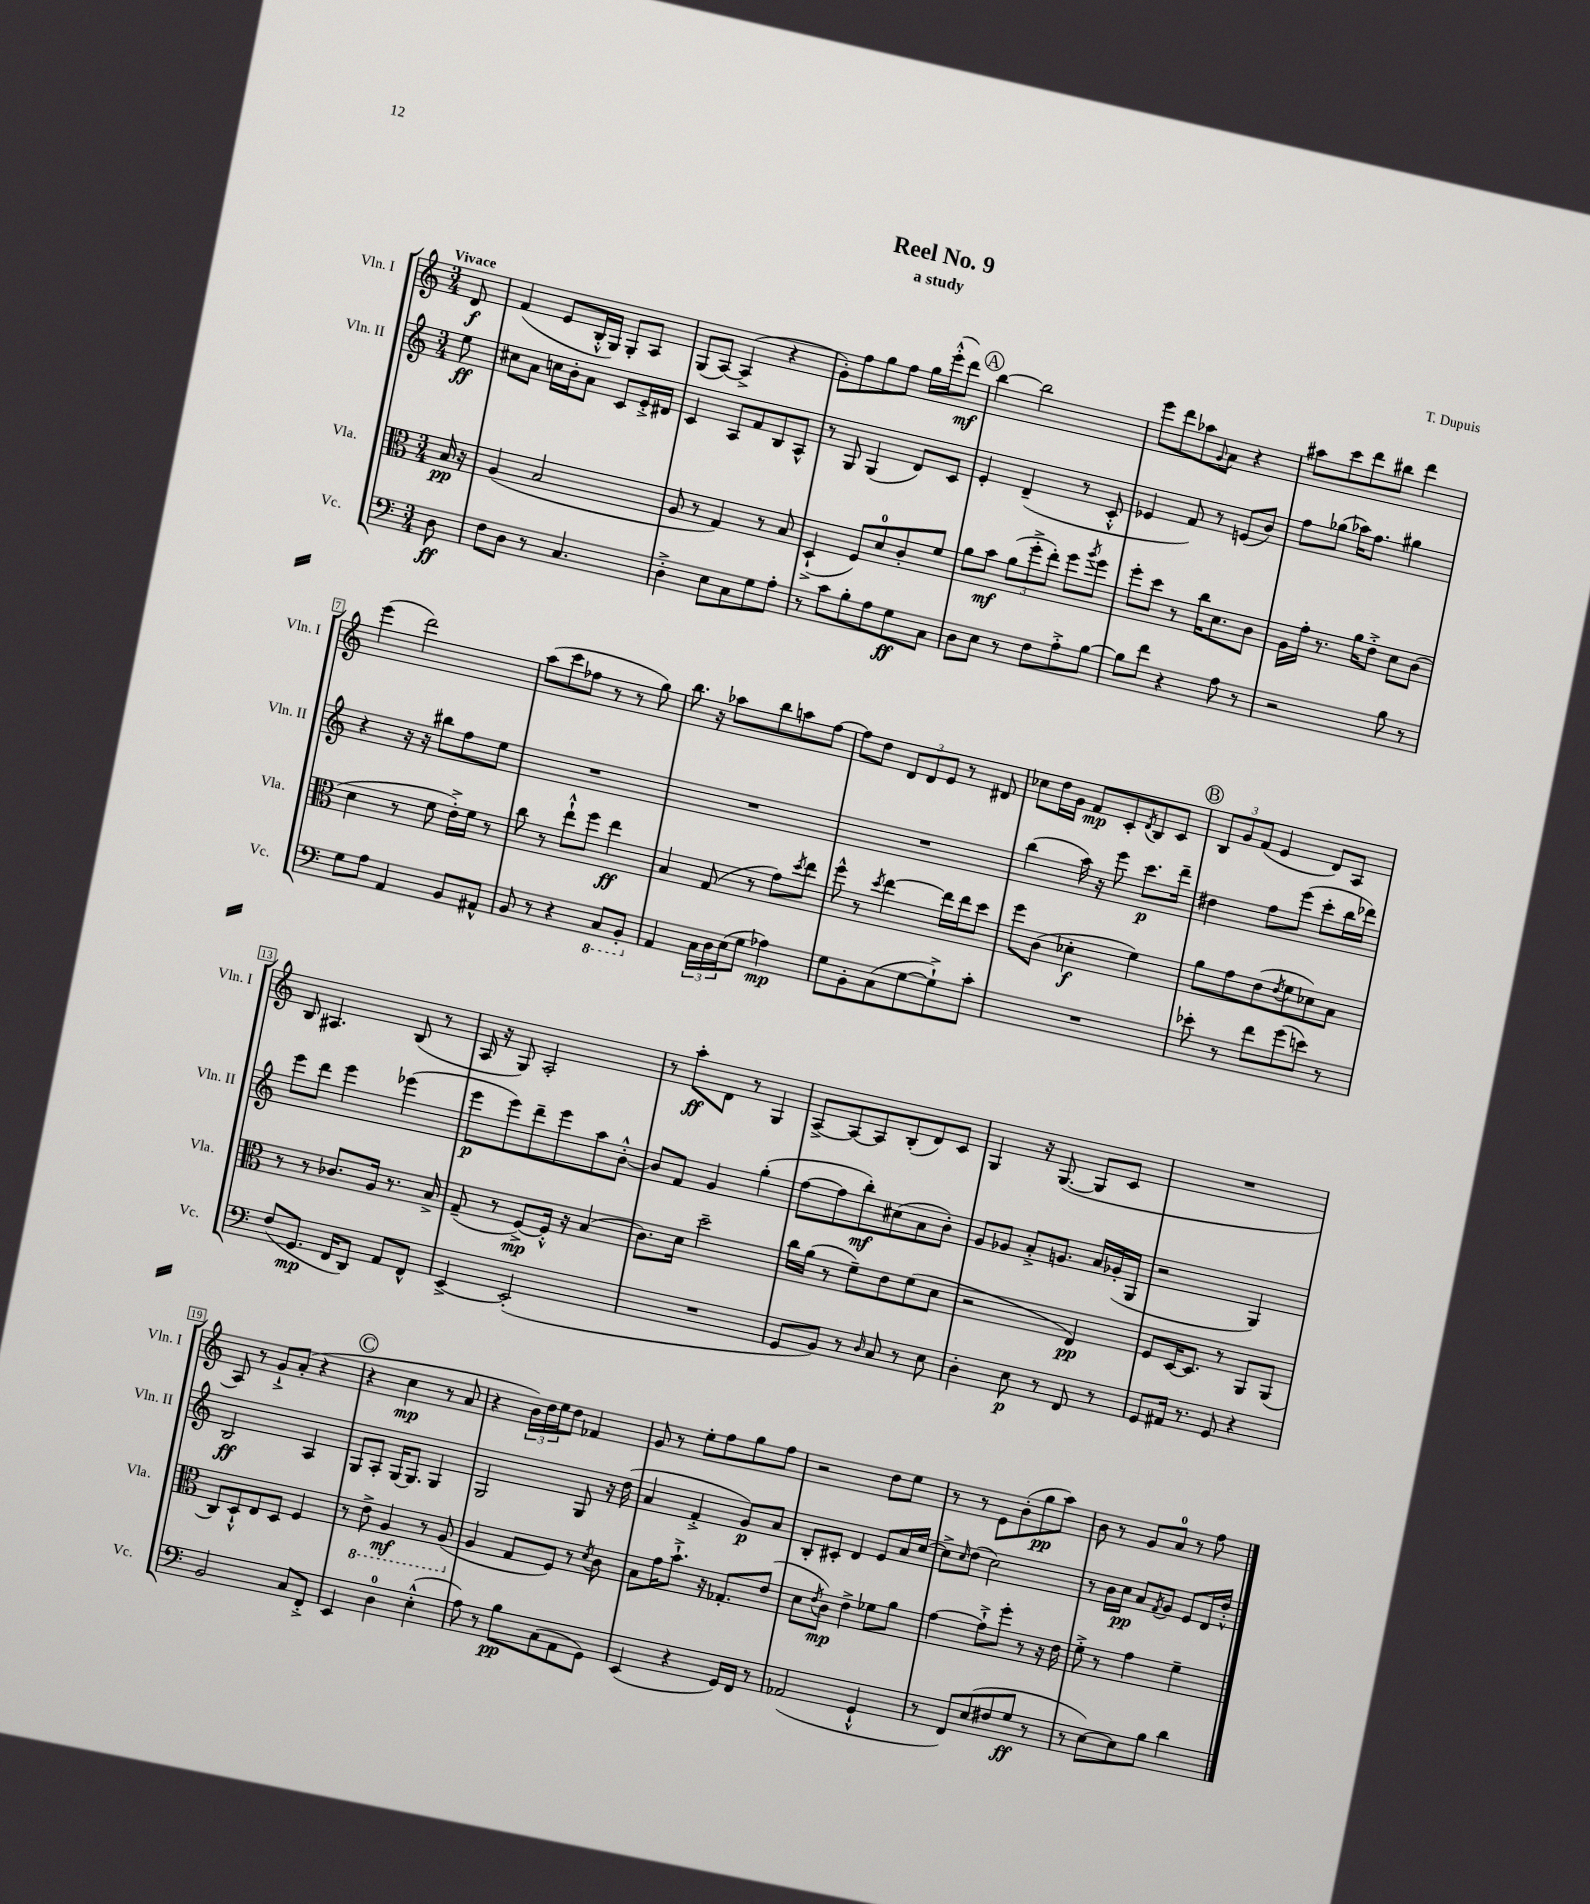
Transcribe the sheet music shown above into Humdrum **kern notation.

**kern	**dynam	**kern	**dynam	**kern	**dynam	**kern	**dynam
*part4	*part4	*part3	*part3	*part2	*part2	*part1	*part1
*staff4	*staff4	*staff3	*staff3	*staff2	*staff2	*staff1	*staff1
*I"Vc.	*	*I"Vla.	*	*I"Vln. II	*	*I"Vln. I	*
*I'Vc.	*	*I'Vla.	*	*I'Vln. II	*	*I'Vln. I	*
*clefF4	*	*clefC3	*	*clefG2	*	*clefG2	*
*k[]	*	*k[]	*	*k[]	*	*k[]	*
*M3/4	*	*M3/4	*	*M3/4	*	*M3/4	*
=	=	=	=	=	=	=	=
!	!	!	!	!	!	!LO:TX:a:B:t=Vivace	!
8D\	ff	16B/	pp	8ee\	ff	8d/	f
.	.	16r	.	.	.	.	.
=1	=1	=1	=1	=1	=1	=1	=1
8F\L	.	(4A/	.	8cc#X\L	.	(4f/	.
8D\J	.	.	.	8a\J	.	.	.
8r	.	2B/	.	16ccn\LL	.	8e/L	.
.	.	.	.	16b'\J	.	.	.
4.C/	.	.	.	8a\J	.	16B'^^/L	.
.	.	.	.	.	.	16G/JJ)	.
.	.	.	.	8c/L	.	8G'/L	.
.	.	.	.	16e'^/L	.	8A/J	.
.	.	.	.	16d#X/JJ	.	.	.
=2	=2	=2	=2	=2	=2	=2	=2
4D'^\	.	8A/	.	4c/	.	(8G/L	.
.	.	8r	.	.	.	[8A/J)	.
8E\L	.	4G/)	.	8A/L	.	(4A^/]	.
8C\	.	.	.	8f/	.	.	.
8G\	.	8r	.	8B/	.	4r	.
8A'\J	.	8B/	.	8A^^/J	.	.	.
=3	=3	=3	=3	=3	=3	=3	=3
8r	.	(4D`^/	.	8r	.	8g'\L)	.
8c\L	.	.	.	8G/	.	8ff\	.
8B'\	.	8F/L)	.	(4G/	.	8gg\	.
8A\	.	8d/	.	.	.	8ff\J	.
8G\	ff	8c'/	.	8d/L)	.	16gg\LL	.
.	.	.	.	.	.	(16eee'^^\J	.
8C\J	.	8f/J	.	8c/J	.	8ddd\J)	mf
!!LO:REH:place=s1:t=A
=4	=4	=4	=4	=4	=4	=4	=4
8D\L	.	8a\L	.	4e'/	.	[4bb\	.
8E\J	.	8b\J	mf	.	.	.	.
8r	.	(12a\L	.	(4d~/	.	2bb\]	.
.	.	12ff'^\	.	.	.	.	.
8F\L	.	.	.	.	.	.	.
.	.	12ee'\J)	.	.	.	.	.
8A'^\	.	8ff\L	.	8r	.	.	.
.	.	8qaa/	.	.	.	.	.
[8B\J	.	8ff\J	.	8c'^^/	.	.	.
=5	=5	=5	=5	=5	=5	=5	=5
8B\L]	.	8ff'\L	.	4e-X/	.	8eee\L	.
8f\J	.	8dd\J	.	.	.	8ddd\	.
4r	.	8r	.	8f/)	.	8aa-X\	.
.	.	.	.	.	.	8qqg/	.
.	.	16cc\KL	.	8r	.	8a\J	.
.	.	8.d\	.	.	.	.	.
8A\	.	.	.	(8en/L	.	4r	.
8r	.	8c\J	.	8b/J)	.	.	.
=6	=6	=6	=6	=6	=6	=6	=6
2r	.	16A\LL	.	8ff\L	.	8aa#X\L	.
.	.	16g'\JJ	.	.	.	.	.
.	.	8.r	.	(8gg-X\J	.	8ccc\	.
.	.	.	.	16aa-X\KL)	.	8ddd\	.
.	.	16a\KL	.	8.ff\J	.	.	.
.	.	8e'^\J	.	.	.	8bb#X\J	.
8B\	.	8d\L	.	4gg#X\	.	4ddd\	.
8r	.	(8c\J	.	.	.	.	.
!!LO:LB:g=z
=7	=7	=7	=7	=7	=7	=7	=7
8G\L	.	4d\	.	4r	.	(4eee\	.
8A\J	.	.	.	.	.	.	.
4AA/	.	8r	.	16r	.	2ddd\)	.
.	.	.	.	16r	.	.	.
.	.	8f\	.	8bb#X\L	.	.	.
8BB/L	.	16e'^\LL)	.	8ff\	.	.	.
.	.	16f\JJ	.	.	.	.	.
8AA#X^^/J	.	8r	.	8ee\J	.	.	.
=8	=8	=8	=8	=8	=8	=8	=8
8BB/	.	8cc\	.	2.r	.	(8aa\L	.
8r	.	8r	.	.	.	8ccc\	.
4r	.	8ee`^^\L	.	.	.	8ff-X\J	.
.	.	8ff\J	.	.	.	8r	.
*8ba	*	*	*	*	*	*	*
8CC/L	.	4ee\	ff	.	.	8r	.
8BBB'/J	.	.	.	.	.	8gg\)	.
=9	=9	=9	=9	=9	=9	=9	=9
*X8ba	*	*	*	*	*	*	*
4AA/	.	4B/	.	2.r	.	8.bb\	.
.	.	.	.	.	.	16r	.
24C\LL	.	(8G/	.	.	.	8aa-X\L	.
24D\	.	.	.	.	.	.	.
(24E\J	.	.	.	.	.	.	.
8G\J	.	8r	.	.	.	8bb\	.
4A-X\)	mp	8g\L)	.	.	.	8aan\	.
.	.	8qdd/	.	.	.	.	.
.	.	8ee\J	.	.	.	[8ff\J	.
=10	=10	=10	=10	=10	=10	=10	=10
8G\L	.	8ff^^\	.	2.r	.	8ff\L]	.
8BB'\	.	8r	.	.	.	8dd\J	.
.	.	8qdd/	.	.	.	.	.
(8C\	.	[4ee\	.	.	.	12d/L	.
.	.	.	.	.	.	12d/	.
[8G\	.	.	.	.	.	.	.
.	.	.	.	.	.	12e/J	.
8G`^\])	.	16ee\LL]	.	.	.	8r	.
.	.	16ee\J	.	.	.	.	.
8c'\J	.	8dd\J	.	.	.	8d#X/	.
=11	=11	=11	=11	=11	=11	=11	=11
2.r	.	8ff\L	.	(4bb\	.	8cc-X\L	.
.	.	(8c\J	.	.	.	16dd\L	.
.	.	.	.	.	.	16g\JJ	.
.	.	4d-X'\	f	16aa\)	.	8f/L	mp
.	.	.	.	16r	.	.	.
.	.	.	.	8eee\	.	8c'/	.
.	.	.	.	.	.	8qd/	.
.	.	4f\)	.	8.ccc\L	p	8B/	.
.	.	.	.	.	.	8c/J	.
.	.	.	.	16ddd~\Jk	.	.	.
!!LO:REH:place=s1:t=B
=12	=12	=12	=12	=12	=12	=12	=12
8e-X'\	.	8a\L	.	4dd#X\	.	12B/L	.
.	.	.	.	.	.	12g/	.
8r	.	8g\	.	.	.	.	.
.	.	.	.	.	.	(12f/J	.
8f\L	.	(8e\	.	8ff\L	.	4e/	.
.	.	8qe/	.	.	.	.	.
(8g\	.	8f\	.	(8eee\J	.	.	.
8en\J)	.	8d-X\)	.	8ccc'\L	.	8d/L)	.
8r	.	8B\J	.	16bb\L	.	8A/J	.
.	.	.	.	16ddd-X\JJ)	.	.	.
!!LO:LB:g=z
=13	=13	=13	=13	=13	=13	=13	=13
(8F/L	.	8r	.	8eee\L	.	8B/	.
8.GG/J	mp	8r	.	8ddd\J	.	4.A#X/	.
.	.	8.c-X/L	.	4eee\	.	.	.
16FF/KL	.	.	.	.	.	.	.
8DD/J)	.	.	.	.	.	.	.
.	.	16A/Jk	.	.	.	.	.
8AA/L	.	8.r	.	(4eee-X\	.	(8B/	.
8FF^^/J	.	.	.	.	.	8r	.
.	.	16B^/	.	.	.	.	.
=14	=14	=14	=14	=14	=14	=14	=14
[4EE^/	.	(8G~/	.	8eee\L	p	16A/	.
.	.	.	.	.	.	16r	.
.	.	8r	.	8eee\)	.	8G/)	.
(2EE'/]	.	[8F^/L)	mp	8ddd~\	.	2A'/	.
.	.	16F'^^/Jk]	.	8eee\	.	.	.
.	.	16r	.	.	.	.	.
.	.	(4B/	.	8aa\	.	.	.
.	.	.	.	[8b'^^\J	.	.	.
=15	=15	=15	=15	=15	=15	=15	=15
2.r	.	8.c\L)	.	8b/L]	.	8r	.
.	.	.	.	8f/J	.	8aa'\L	ff
.	.	16d\Jk	.	.	.	.	.
.	.	2dd~\	.	4g/	.	8d\J	.
.	.	.	.	.	.	8r	.
.	.	.	.	(4gg'\	.	4G/	.
=16	=16	=16	=16	=16	=16	=16	=16
8GG/L	.	16cc\LL	.	[8ff\L	.	[8A^/L	.
.	.	(16a\JJ	.	.	.	.	.
8BB/J)	.	8r	.	8ff\]	.	8A/_	.
8r	.	8f~\L)	.	8bb'\)	mf	8A/]	.
16qqD/	.	.	.	.	.	.	.
8C/	.	8e\	.	(8cc#X\	.	(8B'/	.
8r	.	(8f\	.	8a\	.	8d/)	.
8E\	.	8d\J	.	8b'\J)	.	8c/J	.
=17	=17	=17	=17	=17	=17	=17	=17
4D'\	.	2r	.	8g/L	.	4G/	.
.	.	.	.	8g-X/J	.	.	.
8E\	p	.	.	8a'^/L	.	16r	.
.	.	.	.	.	.	([8.G/	.
8r	.	.	.	8.gn/J	.	.	.
8FF/	.	4E/)	pp	.	.	8G/L]	.
.	.	.	.	16a/LL	.	.	.
8r	.	.	.	(16g-X'/	.	8c/J	.
.	.	.	.	16G/JJ	.	.	.
=18	=18	=18	=18	=18	=18	=18	=18
8GG/L	.	8F/L	.	2r	.	2.r	.
16AA#X/Jk	.	[16D/K	.	.	.	.	.
8.r	.	8.D/J]	.	.	.	.	.
8GG/	.	8r	.	.	.	.	.
4r	.	8AA/L	.	4G/)	.	.	.
.	.	(8AA/J	.	.	.	.	.
!!LO:LB:g=z
=19	=19	=19	=19	=19	=19	=19	=19
2BB/	.	8C/L)	.	2B/	ff	8A/)	.
.	.	8D`^^/	.	.	.	8r	.
.	.	8E/	.	.	.	8g`^/L	.
.	.	8D/J	.	.	.	(8a'/J	.
8C/L	.	4F/	.	4A/	.	4r	.
8FF'^/J	.	.	.	.	.	.	.
!!LO:REH:place=s1:t=C
=20	=20	=20	=20	=20	=20	=20	=20
4EE/	.	8r	.	8G/L	.	4r	.
*	*	*8ba	*	*	*	*	*
.	.	8E^\	.	8A'/J	.	.	.
4D\	.	4AA/	mf	[16G/KL	.	4cc\	mp
.	.	.	.	8.G/J]	.	.	.
(4E'^^\	.	8r	.	4G/	.	8r	.
.	.	(8AA/	.	.	.	8a/	.
=21	=21	=21	=21	=21	=21	=21	=21
*	*	*X8ba	*	*	*	*	*
8A\)	.	4A/	.	2G/	.	4r	.
8r	.	.	.	.	.	.	.
8B\L	pp	8G/L	.	.	.	24b\LL)	.
.	.	.	.	.	.	24dd\	.
.	.	.	.	.	.	24ee\J	.
(8C\	.	8F/J)	.	.	.	8dd\J	.
8AA\	.	8r	.	8G/	.	4f-X/	.
.	.	8qd/	.	.	.	.	.
8GG\J)	.	8c\	.	16r	.	.	.
.	.	.	.	(16dd\	.	.	.
=22	=22	=22	=22	=22	=22	=22	=22
(4EE/	.	8B\L	.	4a/	.	8g/	.
.	.	16g\K	.	.	.	8r	.
.	.	8.b`^\J	.	.	.	.	.
4r	.	.	.	4f'^/	.	8ee'\L	.
.	.	16r	.	.	.	8ff\	.
.	.	8.G-X'/L	.	.	.	.	.
16GG/LL)	.	.	.	8g/L)	p	8gg\	.
16FF/JJ	.	.	.	.	.	.	.
8r	.	(8e/J	.	8a/J	.	8ff\J	.
=23	=23	=23	=23	=23	=23	=23	=23
(2AA-X/	.	8d\L	.	8B'/L	.	2r	.
.	.	8qe/	.	.	.	.	.
.	.	8c\J)	mp	8c#X'/J	.	.	.
.	.	4e^\	.	4d/	.	.	.
4GG`^^/	.	8f-X\L	.	8e/L	.	8dd\L	.
.	.	8a\J	.	16a/L	.	8ee\J	.
.	.	.	.	[16cc/JJ	.	.	.
=24	=24	=24	=24	=24	=24	=24	=24
8r	.	[4g\	.	8cc^\L]	.	8r	.
.	.	.	.	16qqcc/	.	.	.
8FF/L)	.	.	.	(8dd\J	.	8r	.
(8E/	.	8g`^\L]	.	2cc\)	.	8e\L	.
8F#X/	.	8ff'\J	.	.	.	(8b'\	.
8G/J	ff	8r	.	.	.	8gg\	pp
8r	.	16r	.	.	.	8aa\J)	.
.	.	16e\	.	.	.	.	.
=25	=25	=25	=25	=25	=25	=25	=25
8r	.	8f'^\	.	8r	.	8b\	.
[8E\L)	.	8r	.	16b\LL	.	8r	.
.	.	.	.	16cc\JJ	pp	.	.
8E\]	.	4g\	.	8a/L	.	8g/L	.
.	.	.	.	8qf/	.	.	.
8B\J	.	.	.	8g/J	.	8a/J	.
4d\	.	4f~\	.	8e/L	.	8r	.
.	.	.	.	16d/L	.	8ff\	.
.	.	.	.	16dd'^^/JJ	.	.	.
==	==	==	==	==	==	==	==
*-	*-	*-	*-	*-	*-	*-	*-
